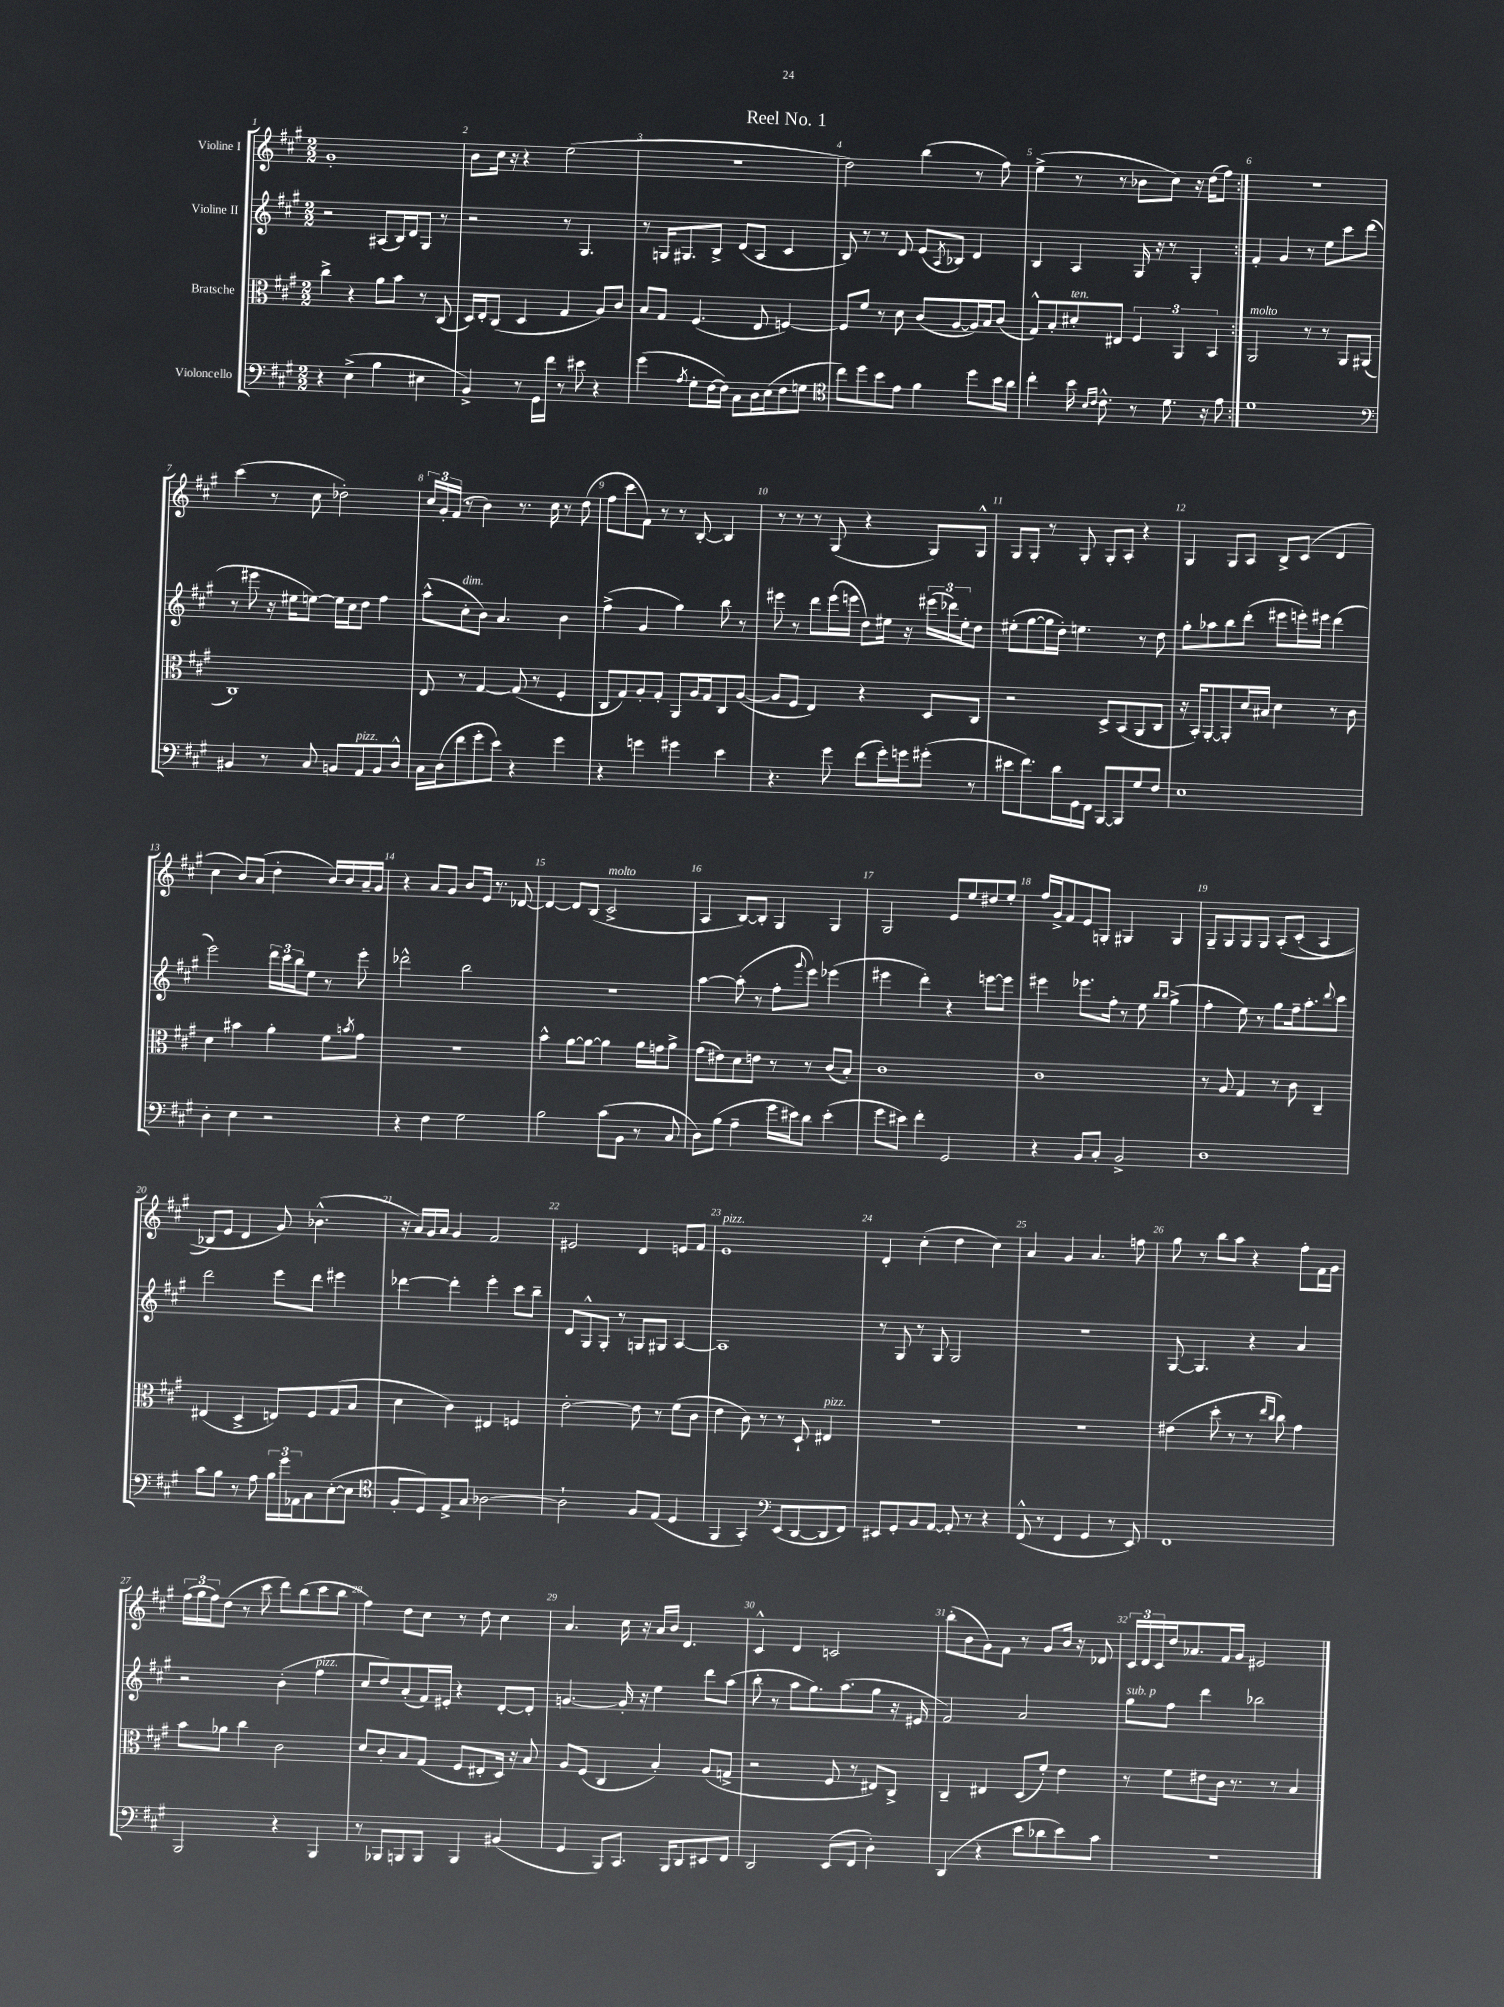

**kern	**kern	**kern	**kern
*part4	*part3	*part2	*part1
*staff4	*staff3	*staff2	*staff1
*I"Violoncello	*I"Bratsche	*I"Violine II	*I"Violine I
*clefF4	*clefC3	*clefG2	*clefG2
*k[f#c#g#]	*k[f#c#g#]	*k[f#c#g#]	*k[f#c#g#]
*M2/2	*M2/2	*M2/2	*M2/2
=1	=1	=1	=1
4r	4cc#^\	2r	1g#'
(4E^\	4r	.	.
4B\	8a\L	(8A#X/L	.
.	8b\J	16B/L)	.
.	.	16d/J	.
4E#X\	8r	8G#/J	.
.	(8C#/	8r	.
=2	=2	=2	=2
4BB^/)	16D/LL)	2r	8b\L
.	16E'/J	.	.
.	(8C#/J	.	16cc#\Jk
.	.	.	16r
8r	4D/	.	4r
16GG#\LL	.	.	.
16f#\JJ	.	.	.
8r	4G#/	8r	(2ee\
8e#X\	.	4.G#/	.
4r	8A/L)	.	.
.	8c#/J	.	.
=3	=3	=3	=3
(4g#\	8B/L	8r	1r
.	8G#/J	16Gn/KL	.
.	.	8.G#X/	.
8qA/	.	.	.
8G#'\L	(4.F#/	.	.
[16F#\L	.	8B^/J	.
16F#\JJ])	.	.	.
8C#\L	.	(8d/L	.
16D\L	8E/	8A/J	.
(16E\J	.	.	.
8F#\	[4Fn/)	4c#/	.
8Gn\J	.	.	.
=4	=4	=4	=4
*clefC4	*	*	*
8cc#\L)	8F/L]	8B/)	2dd\)
8dd\	8f#/J	8r	.
8b\	8r	8r	.
8e\J	8d\	8d/	.
4f#\	(8c#/L	(8e/L	(4bb\
.	.	8qA/	.
.	[8A/	8B-X/J)	.
8dd\L	16A/L])	4d/	8r
.	16B/J	.	.
16b\L	(8c#/J	.	8ff#\)
16a\JJ	.	.	.
=5	=5	=5	=5
4cc#'\	8G#^^/L)	4B/	(4ee^\
.	8B'/	.	.
!	!LO:TX:a:i:t=ten.	!	!
16b\	8d#X'/	4A/	8r
16qqB/LL	.	.	.
16qqc#/JJ	.	.	.
8.c#^^\	.	.	.
.	8E#X/J	.	8r
8r	6F#/	16G#/	8b-X\L
.	.	16r	.
8.d\	.	8r	8cc#\J)
.	6AA/	.	.
.	.	4G#'/	16r
16r	.	.	(16dd\KL
.	6BB/	.	.
8e\	.	.	8ff#\J)
=6:|!	=6:|!	=6:|!	=6:|!
!	!LO:TX:a:i:t=molto	!	!
1d	2AA/	4f#'/	1r
.	.	4g#/	.
.	8r	8r	.
.	8r	8ee\L	.
.	8AA/L	8ccc#\	.
.	(8AA#X/J	(8ddd\J	.
!!LO:LB:g=z
=7	=7	=7	=7
*clefF4	*	*	*
4BB#X/	1C#)	8r	(4ccc#\
.	.	8eee#X\	.
8r	.	16r	8r
.	.	16ee#X\KL	.
8C#/	.	[8een\J)	8cc#\
8BBn/L	.	16ee\LL]	2dd-X'\)
.	.	16cc#\J	.
!LO:TX:a:i:t=pizz.	!	!	!
8AA/	.	8dd\J	.
8BB/	.	4ff#\	.
8D^^/J	.	.	.
=8	=8	=8	=8
16C#\LL	8E/	(8aa^^\L	24cc#/LL
.	.	.	24g#'/
(16D\J	.	.	.
.	.	.	(24f#/JJ
!	!	!LO:TX:a:i:t=dim.	!
8f#\	8r	8cc#'\	8r
8g#'\	[4G#/	8b\J)	4b\)
8e\J)	.	4.a/	.
4r	(8G#/]	.	8.r
.	8r	.	.
.	.	.	16cc#\
4g#\	4F#'/	4b\	8r
.	.	.	(8dd\
=9	=9	=9	=9
4r	8C#/L	(4ff#^\	8ff#\L
.	8G#/)	.	8ccc#\
4gn\	8A'/	4g#/	8f#\J)
.	8G#'/J	.	8r
4g#X\	8AA/L	4gg#\)	8r
.	16A/L	.	[8B'/
.	16G#/J	.	.
4e\	8C#/	8bb\	4B/]
.	([8A/J	8r	.
=10	=10	=10	=10
4.r	8A/L]	8eee#X\	8r
.	8F#/J	8r	8r
.	4E/)	8ddd\L	8r
8g#\	.	(16eee#\L	(8G#/
.	.	16eeen\JJ	.
(8f#\L	4r	8dd\L)	4r
16g#'\L)	.	16ee#X\Jk	.
16gn\J	.	16r	.
(8g#X'\J	8D/L	(24eee#X\LL	8G#/L)
.	.	24ddd-X\)	.
.	.	24ee#'\J	.
8r	8C#/J	8dd\J	8G#^^/J
=11	=11	=11	=11
8e#X\L	2r	(8ee#X'\L	8G#/L
8.f#\)	.	[8gg#\	8G#'/J
.	.	16gg#\L]	8r
16d\L	.	16dd'\JJ)	.
16GG#\	.	4.een\	8G#'/
16FF#\JJ	.	.	.
[8BBB/L	8D^/L	.	8G#'/L
8BBB/]	(8BB/	.	8A'/J
8G#/	8AA/	8r	4r
8F#/J	8C#/J	8dd\	.
=12	=12	=12	=12
1E	16r	8gg#'\L	4G#/
.	16BB'/KL)	.	.
.	[8AA'/	8aa-X\	.
.	8AA'/]	8bb\	8G#/L
.	16d/L	(8ddd'\J	8A/J
.	16B#X/JJ	.	.
.	4d\	8eee#X\L	8B^/L
.	.	16eeen'\L)	(8c#/J
.	.	16eee#X\JJ	.
.	8r	(4ddd\	4d/
.	8c#\	.	.
!!LO:LB:g=z
=13	=13	=13	=13
4D'\	4d\	2eee\)	4cc#\
4E\	4b#X\	.	8b/L)
.	.	.	(8a/J
2r	4a'\	24ddd\LL	4dd'\
.	.	24ccc#\	.
.	.	24bb\J	.
.	.	8ee\J	.
.	8f#\L	8r	16b/LL)
.	.	.	16b/
.	8qbn/	.	.
.	8g#\J	8eee'\	16a~/
.	.	.	16g#/JJ
=14	=14	=14	=14
4r	1r	2ddd-X^^\	4r
4F#\	.	.	8a/L
.	.	.	8g#/J
2G#\	.	2bb\	8b/L
.	.	.	16e/Jk
.	.	.	8.r
.	.	.	[8d-X/
=15	=15	=15	=15
2B\	4b^^\	1r	4d-/_
.	[8a\L	.	8d-/L]
.	8a\J_	.	(8B/J
!	!	!	!LO:TX:a:i:t=molto
(8c#\L	4a\]	.	2c#^/
8BB\J	.	.	.
8r	16a\LL	.	.
.	16gn\J	.	.
8C#/	8a^\J	.	.
=16	=16	=16	=16
8D\L)	(8g#\L	[4aa\	4A/
(8B\J	8e#X\)	.	.
4A~\	8d\	(8aa'\]	[8B/L)
.	8en\J	8r	8B'/J]
16g#\LL	8r	8ff#'\L	4G#/
16e#X\J)	.	.	.
.	.	8qqggg#/	.
8d\J	8r	8eee\J)	.
(4e#'\	(8c#/L	(4eee-X\	4G#/
.	8B'/J)	.	.
=17	=17	=17	=17
8g#\L	1c#	4eee#X\	2G#/
8e#X\J)	.	.	.
4f#'\	.	4ddd'\)	.
2GG#/	.	4r	8e/L
.	.	.	8ee/
.	.	[8eeen\L	8dd#X/
.	.	8eee\J]	8ee'/J
=18	=18	=18	=18
4r	1c#	4eee#X\	16ff#/LL
.	.	.	16g#^/J
.	.	.	8f#/
8BB/L	.	8.eee-X\L	8e/
8C#'/J	.	.	8Gn'/J
.	.	16ff#'\Jk	.
2BB^/	.	8r	4G#X/
.	.	8ee\	.
.	.	16qqbb/LL	.
.	.	16qqbb/JJ	.
.	.	(4gg#^\	4G#/
=19	=19	=19	=19
1D	8r	4ff#'\	8G#~/L
.	8A/	.	8G#/
.	4G#/	8ee\)	8G#/
.	.	8r	8G#/J
.	8r	8gg#\L	(8A'/L
.	8c#\	16ff#~\k	(8c#'/J
.	.	8.aa'\	.
.	4C#~/	.	4A/
.	.	8qqddd/	.
.	.	8ccc#\J	.
!!LO:LB:g=z
=20	=20	=20	=20
8c#\L	(4E#X/	2ddd\	8B-X/L)
8B\J	.	.	8e/J
8r	4D^/	.	4d/
8A\	.	.	.
24B\LL	8En/L)	8eee\L	8g#/)
24g#\	.	.	.
24AA-X\J	.	.	.
8C#\	8F#/	8ddd\J	(4.b-X^^\
([8E'\	(8G#/	4eee#X\	.
8E\J]	8B/J	.	.
=21	=21	=21	=21
*clefC4	*	*	*
8F#'/L	4d\	[4ddd-X\	16r
.	.	.	16a/LL)
8D/)	.	.	16g#/
.	.	.	16a/JJ
8E^/	4c#\)	4ddd-'\]	4g#/
8G#/J	.	.	.
[2A-X\	4E#X/	4eee'\	2f#/
.	4Fn/	8ccc#\L	.
.	.	8bb~\J	.
=22	=22	=22	=22
2A-`\]	[2e'\	8d/L	2e#X/
.	.	8G#^^/	.
.	.	8G#'/J	.
.	.	8r	.
8F#/L	8e\]	8Gn/L	4d/
(8E/J	8r	8G#X/J	.
4D/	(8f#\L	[4A/	8en/L
.	8c#\J	.	8f#/J
=23	=23	=23	=23
!	!	!	!LO:TX:a:i:t=pizz.
4FF#/	4e\	1A]	1e
4GG#'/)	8c#\)	.	.
.	8r	.	.
*clefF4	*	*	*
(8EE/L	8r	.	.
[8DD/	8D`/	.	.
!	!LO:TX:a:i:t=pizz.	!	!
8DD/]	4E#X/	.	.
8FF#/J)	.	.	.
=24	=24	=24	=24
8EE#X/L	1r	8r	4d'/
8GG#'/	.	8G#/	.
8BB/	.	8r	(4cc#'\
[8AA/J	.	8G#/	.
8AA'/]	.	2G#/	4dd\
8r	.	.	.
4r	.	.	4cc#\)
=25	=25	=25	=25
(8FF#^^/	1r	1r	4a/
8r	.	.	.
4FF#/	.	.	4g#/
4GG#/	.	.	4.a/
8r	.	.	.
8EE/)	.	.	8ffn\
=26	=26	=26	=26
1FF#	(4e#X\	[8G#/	8gg#\
.	.	4.G#/]	8r
.	8dd'\	.	8bb\L
.	8r	.	8aa\J
.	8r	4r	4r
.	16qqee/LL	.	.
.	16qqcc#/JJ	.	.
.	8cc#\)	.	.
.	4g#\	4a/	8ff#'\L
.	.	.	16f#\L
.	.	.	16g#\JJ
!!LO:LB:g=z
=27	=27	=27	=27
2BBB/	8b\L	2r	(24ff#\LL
.	.	.	24gg#\
.	.	.	24ff#\J)
.	8a-X\J	.	(8dd\J
.	4cc#\	.	8r
.	.	.	8ccc#\
4r	2c#\	(4b'\	8ddd\L)
.	.	.	(8bb\
!	!	!LO:TX:a:i:t=pizz.	!
4BBB/	.	4ff#\	8ccc#\
.	.	.	8bb\J
=28	=28	=28	=28
8r	8d/L	8cc#/L	4ff#\)
8BBB-X/L	8c#'/	8dd/)	.
8BBBn/	8B/	(8a'/	8dd\L
8BBB/J	(8G#/J	16f#/L)	8cc#\J
.	.	16e#X'/JJ	.
4BBB/	8F#/L	4r	8r
.	8E#X'/	.	8dd\
(4BB#X/	16D/Jk)	[8d'/L	4cc#\
.	16r	.	.
.	8B/	8d'/J]	.
=29	=29	=29	=29
4GG#/	8A/L	[4.gn/	4.a/
.	(8F#/J	.	.
8BBB/L)	4C#/	.	.
8.CC#/J	.	16g'/]	16cc#\
.	.	16r	16r
.	4B'/)	4ee\	16a/LL
16BBB/KL	.	.	16b/JJ
8DD/	.	.	4.d/
8EE#X/	(8A/L	8ddd\L	.
8FF#/J	8Gn^/J	(8aa\J	.
=30	=30	=30	=30
2DD/	2r	8bb'\	4c#^^/
.	.	8r	.
.	.	8aa\L	4d/
.	.	8.gg#\)	.
(8EE/L	8F#/	.	2cn/
.	.	(8.aa\	.
8FF#/J	8r	.	.
4D'\)	8E#X/L)	8gg#\J	.
.	8C#^/J	16r	.
.	.	16e#X/	.
=31	=31	=31	=31
(4DD/	4C#~/	2f#/)	(8bb'\L
.	.	.	8b\
4r	4E#X/	.	8g#\)
.	.	.	8f#\J
8e\L	(8D/L	2a/	8r
8d-X\	8f#'/J)	.	8g#/L
8e\)	4e\	.	16b/Jk
.	.	.	16r
8c#\J	.	.	8d-X/
=32	=32	=32	=32
!	!	!LO:TX:a:i:t=sub. p	!
1r	8r	8gg#\L	24c#/LL
.	.	.	24d/
.	.	.	24c#/
.	8f#\L	8ff#\J	16dd/J
.	.	.	8.a-X/
.	8e#X\	4ddd\	.
.	16c#\Jk	.	16f#/L
.	8.r	.	16g#/JJ
.	.	2bb-X\	2e#X/
.	8r	.	.
.	4B/	.	.
==	==	==	==
*-	*-	*-	*-
